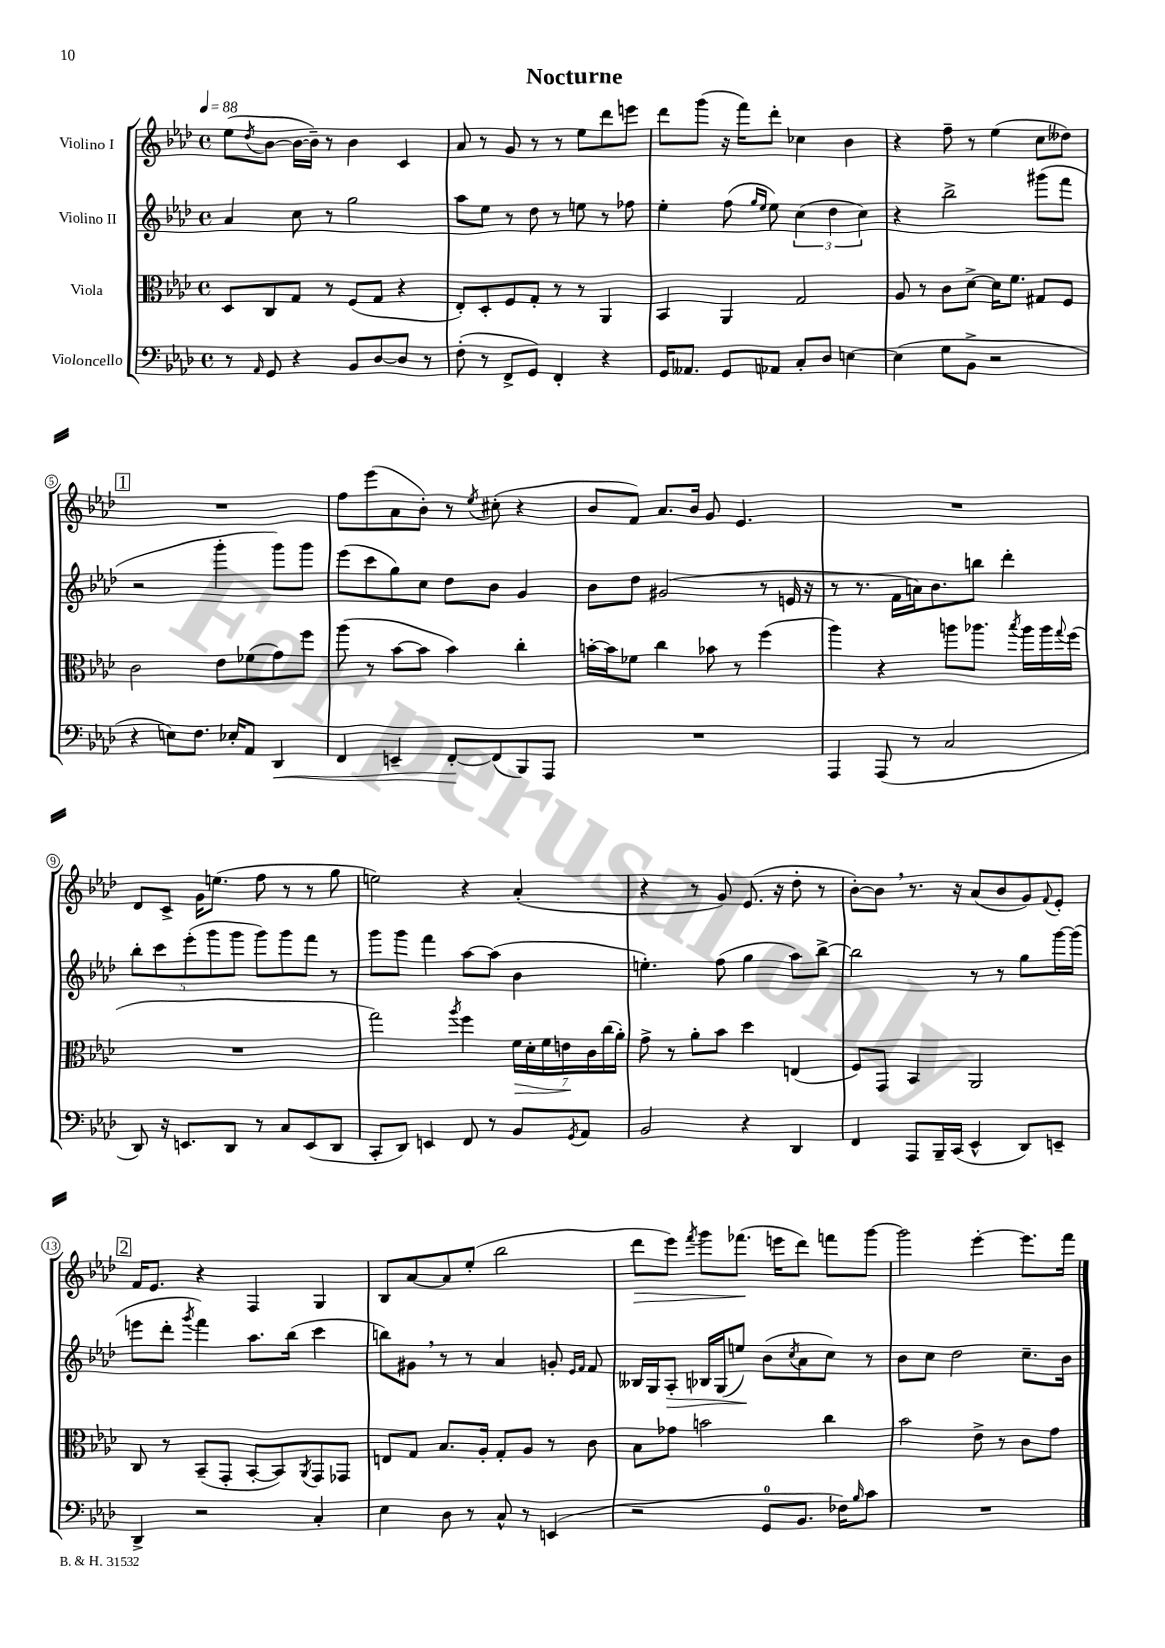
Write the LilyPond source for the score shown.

\header { title = "Nocturne" }
<<
\new StaffGroup <<
\new Staff = "s0" \with { instrumentName = "Violino I" } {
    \clef treble \key aes \major \defaultTimeSignature \time 4/4 \tempo 4 = 88
    ees''8( \acciaccatura { des''8 } bes'8~ bes'16~ bes'16--) r8 bes'4 c'4 |
    aes'8 r8 g'8 r8 r8 ees''8 des'''8 e'''8 |
    des'''8 g'''8( r16 f'''16) des'''8-. ces''4 bes'4 |
    r4 f''8-- r8 ees''4( c''8 deses''8) |
    \mark \markup { \box "1" } R1 |
    f''8 ees'''8( aes'8 bes'8-.) r8 \acciaccatura { ees''8 } cis''8-.( r4 |
    bes'8 f'8) aes'8. bes'16 g'8 ees'4. |
    R1 |
    des'8 c'8-> g'16 e''8.( f''8 r8 r8 g''8 |
    e''2) r4 aes'4-.( |
    r4 r8 g'8) ees'8.( r16 des''8-. r8 |
    bes'8~-.) bes'8 \breathe r8. r16 aes'8( bes'8 g'8) \appoggiatura { f'8 } ees'8-. |
    \mark \markup { \box "2" } f'16 ees'8. r4 f4 g4 |
    bes8 aes'8~ aes'8 ees''8-.( bes''2 |
    des'''8\> ees'''8) \acciaccatura { f'''8 } g'''8 fes'''8.\!( e'''16 des'''8) f'''8 g'''8~ |
    g'''2 ees'''4~-. ees'''8. f'''16 \bar "|." |
}
\new Staff = "s1" \with { instrumentName = "Violino II" } {
    \clef treble \key aes \major \defaultTimeSignature \time 4/4
    aes'4 c''8 r8 g''2 |
    aes''8 ees''8 r8 des''8 r8 e''8 r8 fes''8 |
    ees''4-. f''8( \grace { g''16 ees''16 } ees''8) \tuplet 3/2 { c''4( des''4 c''4) } |
    r4 bes''2-> gis'''8( f'''8 |
    \mark \markup { \box "1" } r2 g'''4-. g'''8) g'''8 |
    ees'''8( c'''8 g''8) c''8 des''8 bes'8 g'4 |
    bes'8 des''8 gis'2( r8 e'16 r16 |
    r8 r8. f'16 a'16) bes'8. b''8 des'''4-. |
    \tuplet 5/4 { bes''8-. c'''8 ees'''8-.( g'''8 g'''8 } g'''8) g'''8 f'''8 r8 |
    g'''8 g'''8 f'''4 aes''8~ aes''8( bes'4 |
    e''4.-.) f''8( g''4 aes''8) bes''8~-> |
    bes''2 r8 r8 g''8 g'''16~ g'''16( |
    \mark \markup { \box "2" } e'''8 des'''8-. \acciaccatura { g'''8 } f'''4) aes''8. bes''16( c'''4 |
    b''8) gis'8 \breathe r8 r8 aes'4 g'8-. \grace { ees'16 f'16 } f'8 |
    beses16 g16 aes8-.\> bes16 g16( e''8\!) bes'8( \acciaccatura { c''8 } aes'8 c''8) r8 |
    bes'8 c''8 des''2 c''8.-- bes'16 \bar "|." |
}
\new Staff = "s2" \with { instrumentName = "Viola" } {
    \clef alto \key aes \major \defaultTimeSignature \time 4/4
    des8 c8 g8 r8 f8( g8 r4 |
    ees8-.) des8-. f8 g8-. r8 r8 aes,4 |
    bes,4 aes,4 g2 |
    aes8 r8 c'8 des'8~-> des'16 f'8. gis8 f8 |
    \mark \markup { \box "1" } c'2 ees'8 fes'8( g'8) f''8 |
    aes''8( r8 bes'8~ bes'8 bes'4) c''4-. |
    b'16~-. b'16 fes'8 c''4 bes'8 r8 f''4( |
    aes''4) r4 a''8 aes''8. \acciaccatura { bes''8 } aes''16 aes''16 \appoggiatura { g''8 } f''16( |
    R1 |
    g''2) \acciaccatura { aes''8 } f''4 \tuplet 7/4 { f'16\> des'16-. f'16 e'16\! c'16 c''16( aes'16-.) } |
    g'8-> r8 aes'8-. bes'8 des''4 e4( |
    f8) g,8 bes,4 aes,2 |
    \mark \markup { \box "2" } c8 r8 bes,8--( g,8-. bes,8~-. bes,8) \acciaccatura { aes,8 } g,8 ges,8 |
    e8 g8 bes8. aes16-. g8-. aes8 r8 c'8 |
    bes8 ges'8 b'2 c''4 |
    bes'2 ees'8-> r8 c'8 g'8 \bar "|." |
}
\new Staff = "s3" \with { instrumentName = "Violoncello" } {
    \clef bass \key aes \major \defaultTimeSignature \time 4/4
    r8 \grace { aes,16 } g,8 r4 bes,8 des8~ des8 r8 |
    f8-.( r8 f,8-> g,8) f,4-. r4 |
    g,16 aeses,8. g,8 aes,8 c8-. des8 e4~ |
    e4( g8 bes,8-> r2 |
    \mark \markup { \box "1" } r4 e8) f8. ees16-. aes,8 des,4\< |
    f,4 e,4-- f,8~-.\! f,8( bes,,8) aes,,8 |
    R1 |
    aes,,4 aes,,8( r8 c2 |
    des,8) r16 e,8. des,8 r8 c8 e,8( des,8 |
    c,8-. des,8) e,4 f,8 r8 bes,8 \acciaccatura { g,8 } aes,8 |
    bes,2 r4 des,4 |
    f,4 aes,,8 bes,,16-- c,16( ees,4-^ des,8) e,8-- |
    \mark \markup { \box "2" } des,4-> r2 c4-. |
    ees4 des8 r8 c8-^ r8 e,4( |
    r2 g,8-0 bes,8. fes16) \grace { bes16 } c'8 |
    R1 \bar "|." |
}
>>
>>
\layout { \context { \Score \override BarNumber.stencil = #(make-stencil-circler 0.1 0.3 ly:text-interface::print) } }
